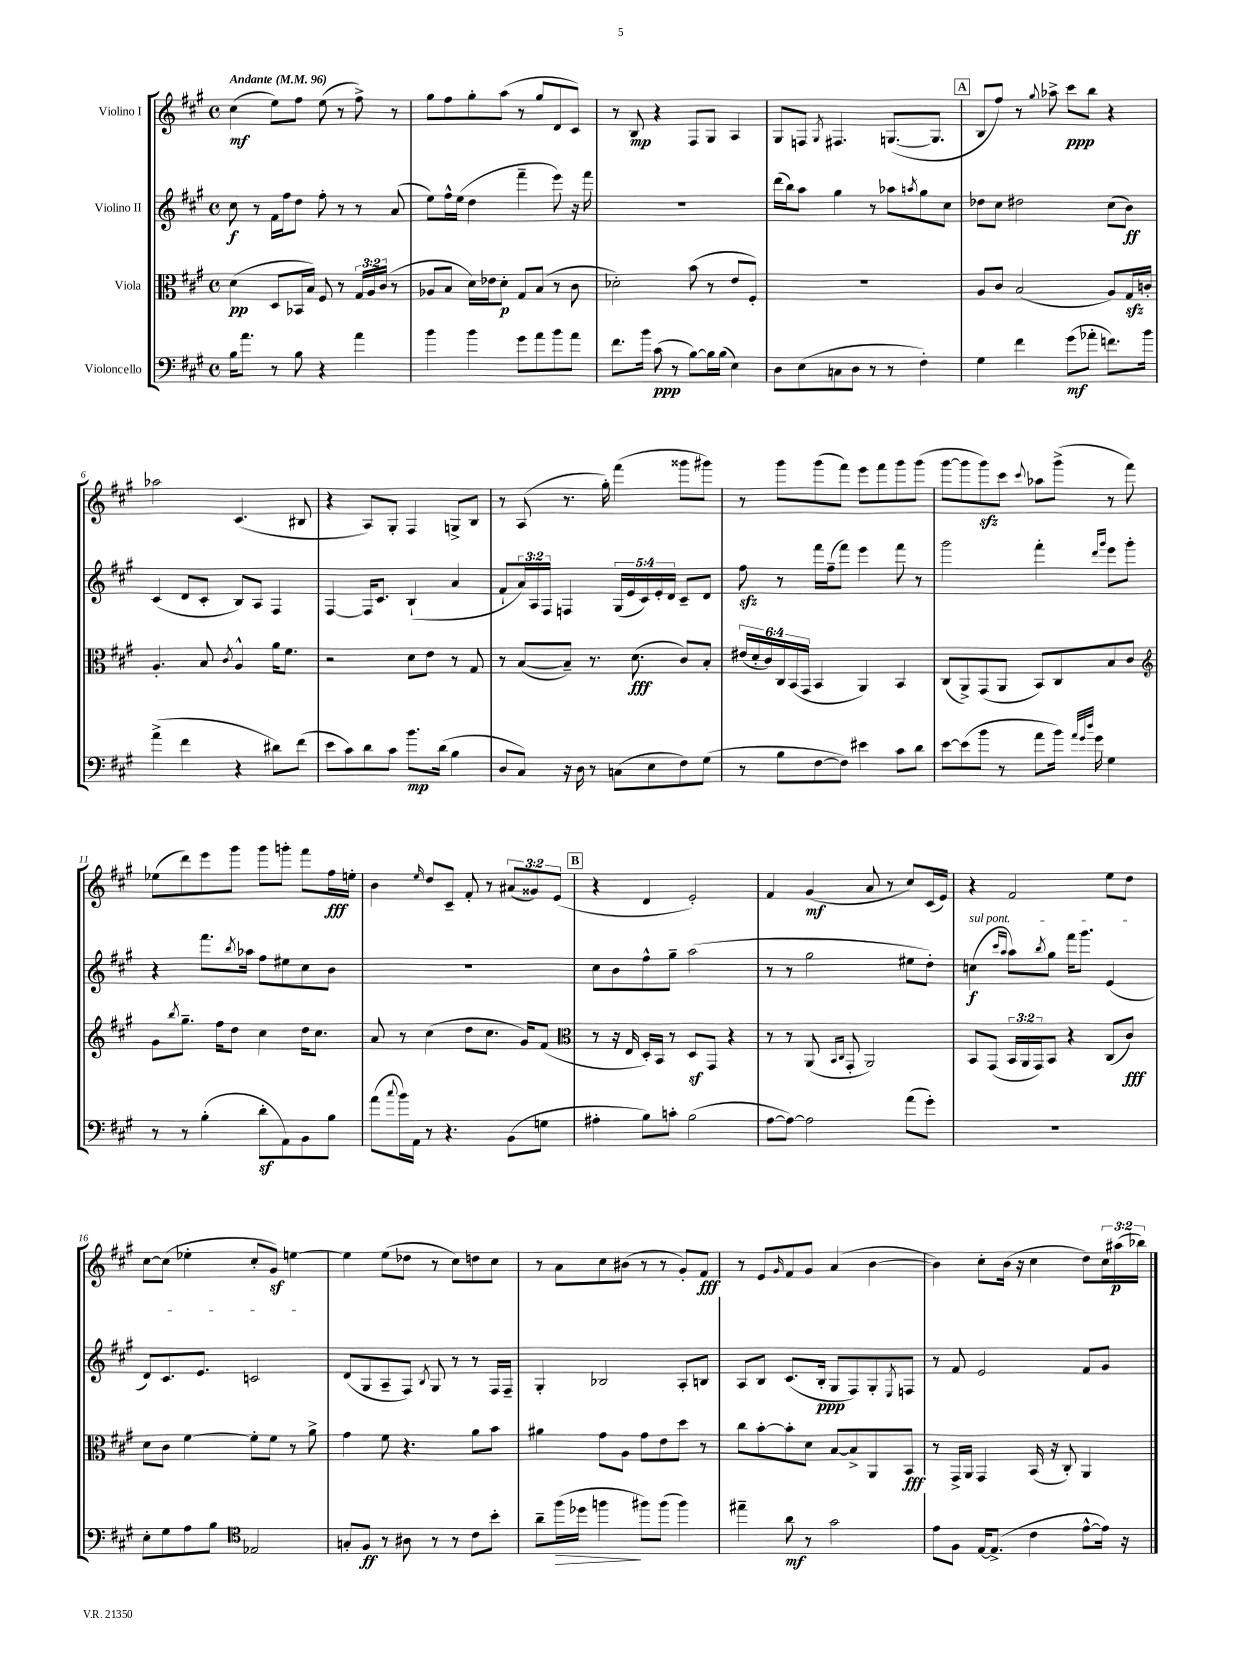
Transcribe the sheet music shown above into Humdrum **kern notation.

**kern	**kern	**kern	**kern
*staff4	*staff3	*staff2	*staff1
*clefF4	*clefC3	*clefG2	*clefG2
*k[f#c#g#]	*k[f#c#g#]	*k[f#c#g#]	*k[f#c#g#]
*M4/4	*M4/4	*M4/4	*M4/4
*met(c)	*met(c)	*met(c)	*met(c)
*MM96	*MM96	*MM96	*MM96
16B\LK	(4d\	8cc#\	(4cc#\
8.a\J	.	.	.
.	.	8r	.
8r	8D/L	16f#\LL	8ee\L)
.	.	16ff#\J	.
8B\	16BB-/L	8dd\J	8ff#\J
.	16B/JJ)	.	.
4r	8F#/	8ff#'\	(8ee\
.	8r	8r	8r
4a\	24G#/LL	8r	8ff#^\)
.	24A/	.	.
.	(24c#/JJ	.	.
.	8r	(8a/	8r
=	=	=	=
4b\	8A-/L	8ee\L)	8gg#\L
.	8B/J	16ff#^^\L	8ff#\
.	.	(16ee\JJ	.
4b\	16d\LL)	4dd\	8gg#'\
.	16e-\J	.	.
.	8d'\J	.	(8aa\J
8g#\L	8G#/L	4fff#~\	8r
8a\	(8B/J	.	8gg#/L
8b\	8r	8eee\)	8d/
8a\J	8c#\	16r	8c#/J)
.	.	16fff#\	.
=	=	=	=
8.f#\L	2d-'\)	1r	8r
.	.	.	8B/
16b\Jk	.	.	.
(8c#\	.	.	4r
8r	.	.	.
[8B\L)	(8b\	.	8F#/L
16B\]L	8r	.	8G#/J
(16B\JJ	.	.	.
4E\)	8e/L	.	4A/
.	8F#'/J)	.	.
=	=	=	=
8D\L	1r	(16ddd\LL	8G#/L
.	.	16bb\J)	.
(8E\	.	8aa\J	8F/J
.	.	.	8qG#/
8C\	.	4gg#\	4.F#/
8D\J	.	.	.
8r	.	8r	.
8r	.	8aa-\L	([8.G/L
.	.	8qaa/	.
4F#'\)	.	8gg#\	.
.	.	.	8.G/]J
.	.	8cc#\J	.
=	=	=	=
4G#\	8A/L	8dd-\L	8B/L
.	8c#/J	8cc#\J	8ff#/J)
4f#\	(2B/	2dd#\	8r
.	.	.	8qqgg#/
.	.	.	8aa-^\
(8g#\L	.	.	8ccc#\L
8a-'\J	.	.	8bb\J
8.f\L)	8A/L)	(8cc#\L	4r
.	16G#/L	8b\J)	.
16b\Jk	16c'/JJ	.	.
=	=	=	=
(4a^\	4.A'/	(4c#/	2aa-\
4f#\	.	8d/L	.
.	8B/	8c#'/J	.
.	8qc#/	.	.
4r	4A^^/	8B/L)	(4.c#/
.	.	8A/J	.
8d#\L)	16a\LK	4F#/	.
.	8.f#\J	.	.
(8f#\J	.	.	8B#/
=	=	=	=
8e\L	2r	[4F#/	4r
8c#\)	.	.	.
8d\	.	16F#/]LK	8A/L)
.	.	8.c#/J	.
8c#\J	.	.	8G#'/J
8.b\L	8d\L	(4B`/	4F#/
.	8e\J	.	.
(16d\Jk	.	.	.
4B\	8r	4a/	8G^/L
.	8G#/	.	8B/J
=	=	=	=
8D/L	8r	8f#`/L	8r
8C#/J)	([8B/L	24a/L)	(8A/
.	.	24A/	.
.	.	24F#/JJ	.
16r	8B~/]J)	4F/	8.r
16D\	.	.	.
8r	8.r	.	.
.	.	.	16gg#'\)
(8C\L	.	(20G#/LL	(4fff#\
.	.	20e/	.
.	(8.d\	.	.
.	.	20c#/)	.
8E\	.	.	.
.	.	20e'/	.
.	.	20d/JJ	.
8F#\)	8c#/L)	8c#~/L	8ggg##\L
(8G#\J	8B'/J	8d/J	8ggg#\J)
=	=	=	=
8r	(24e#/LL	8ff#\	8r
.	24d'/	.	.
.	24c#/)	.	.
8B\L	24C#/	8r	8ggg#\L
.	(24BB/	.	.
.	24GG#/JJ	.	.
[8F#\	4BB/	16fff#\LL	(8ggg#\
.	.	(16ff#~\J	.
8F#\]J)	.	8fff#\J)	8fff#\J)
4e#\	4AA/)	4eee\	8eee\L
.	.	.	8fff#\
8c#\L	4BB/	8fff#\	8ggg#\
8d\J	.	8r	(8ggg#\J
=	=	=	=
[8e\L	(8C#/L	2ggg#\	[8ggg#\L
(8e\]	8AA^/)	.	8ggg#\]
8b\J	(8GG#/	.	8ggg#\)
8r	8AA/J	.	8ccc#\J
.	.	.	8qqccc#/
8a\L	8BB/L)	4fff#'\	8aa-\L
16b\Jk)	8C#/	.	(8ggg#^\J
32qqa/LLL	.	.	.
32qqg#/	.	.	.
32qqdd/JJJ	.	.	.
16g#\	.	.	.
.	.	16qqddd/LL	.
.	.	16qqggg#/JJ	.
4G#\	8B/	8eee\L	8r
.	8c#/J	8ggg#'\J	8fff#\)
=	=	=	=
*	*clefG2	*	*
8r	8g#\L	4r	(8ee-\L
.	8qbb/	.	.
8r	8.gg#~\J	.	8ddd\)
(4B'\	.	8.fff#\L	8eee\
.	16ff#\LK	.	.
.	8dd\J	.	8ggg#\J
.	.	8qbb/	.
.	.	16aa-\Jk	.
8d'\L	4cc#\	8ff#\L	8ggg#\L
8AA\)	.	8ee#\	8ggg'\J
8BB\	16dd\LK	8cc#\	8fff#\L
.	8.cc#\J	.	.
8B\J	.	8b\J	16ff#\L
.	.	.	16ee'\JJ
=	=	=	=
(8a\L	8a/	1r	4b\
8qqcc#/	.	.	.
16b\L)	8r	.	.
16AA\JJ	.	.	.
.	.	.	16qqee/
8r	(4cc#\	.	8dd/L
4.r	.	.	8c#~/J
.	8dd\L	.	8f#'/
.	8.cc#\J	.	8r
(8BB\L	.	.	(12a#/L
.	16g#/LK)	.	.
.	.	.	12g##/)
8G\J	(8f#/J	.	.
.	.	.	(12e/J
=	=	=	=
*	*clefC3	*	*
4A#'\	8r	8cc#\L	4r
.	16r	8b\	.
.	16E/	.	.
8B\L)	16D'/LL)	8ff#^^\	4d/
.	16BB/JJ	.	.
8c'\J	8r	8gg#~\J	.
(2B\	8D/L	(2aa\	2e'/)
.	8GG#/J	.	.
.	4r	.	.
=	=	=	=
[8A\L	8r	8r	4f#/
8A\_J)	8r	8r	.
2A\]	(8AA/	2gg#\	(4g#/
.	16qqBB/LL	.	.
.	16qqC#/JJ	.	.
.	8GG#'/	.	.
.	2AA/)	.	8a/
.	.	.	8r
(8a\L	.	8ee#\L	8cc#/L)
8g#'\J)	.	8dd'\J)	(16c#/L
.	.	.	16e/JJ)
=	=	=	=
1r	8BB/L	(4cc\	4r
.	(8GG#/J	.	.
.	.	16qqccc#/LL	.
.	.	16qqaa/JJ	.
.	24BB/LL	8aa\L)	2f#/
.	24AA/	.	.
.	24GG#/J)	.	.
.	.	8qbb/	.
.	8BB/J	8gg#\J	.
.	4r	16fff#\LK	.
.	.	8.ggg#\J	.
.	(8C#/L	(4e/	8ee\L
.	8c#/J)	.	8dd\J
=	=	=	=
8E'\L	8d\L	8d/L)	[8cc#\L
8G#\	8c#\J	8.c#/	(8cc#\]J
8A\	[4f#\	.	4ee-'\
.	.	8.e/J	.
8B\J	.	.	.
*clefC4	*	*	*
2E-/	8f#'\]L	2c/	8cc#'/L
.	8f#\J	.	8g#/J)
.	8r	.	[4ee\
.	8a^\	.	.
=	=	=	=
8G'/L	4g#\	(8d/L	4ee\]
8F#/J	.	8G#/	.
8r	8f#\	8A~/	(8ee\L
8A#\	4.r	8F#/J)	8dd-\J
.	.	8qB/	.
8r	.	8G#/	8r
8r	.	8r	8cc#\L)
8c#\L	8a\L	8r	8dd\
8b'\J	8b\J	16F#/LL	8cc#\J
.	.	16F#~/JJ	.
=	=	=	=
8a~\L	4a#\	4G#'/	8r
(16ff#\L	.	.	8a\L
16dd-\JJ	.	.	.
4ff\	8g#\L	2B-/	8cc#\
.	8A\J	.	(8b#\J
8ff#\L)	8g#\L	.	8r
(8ff#\J	8e\	.	8r
4ff#\)	8dd\J	8A'/L	8g#'/L)
.	8r	8B/J	8f#/J
=	=	=	=
4ee#~\	8cc#\L	8A/L	8r
.	[8b'\	8B/J	8e/L
.	.	.	16qqg#/
8a\	8b'\]	(8.c#/L	8f#/
8r	8d\J	.	8g#/J
.	.	16B'/Jk	.
2g#\	[8B/L	8G#/L	(4a/
.	8B^/]	8F#/)	.
.	8AA/	8G#'/	[4b\
.	.	8qE/	.
.	8BB/J	8F/J	.
=	=	=	=
8e\L	8r	8r	4b\])
8F#\J	16GG#^/LL	8f#/	.
.	16AA/JJ	.	.
[16E/LK	4GG#/	2e/	8cc#'\L
(8.E^/]J	.	.	.
.	.	.	(16b\Jk
.	.	.	16r
4c#\	(16BB/	.	4cc#\
.	16r	.	.
.	8C#'/)	.	.
[8e^^\L	4AA/	8f#/L	8dd\L)
16e\]Jk)	.	8g#/J	24cc#\L
.	.	.	(24aa#\
16r	.	.	.
.	.	.	24bb-\JJ)
==	==	==	==
*-	*-	*-	*-
